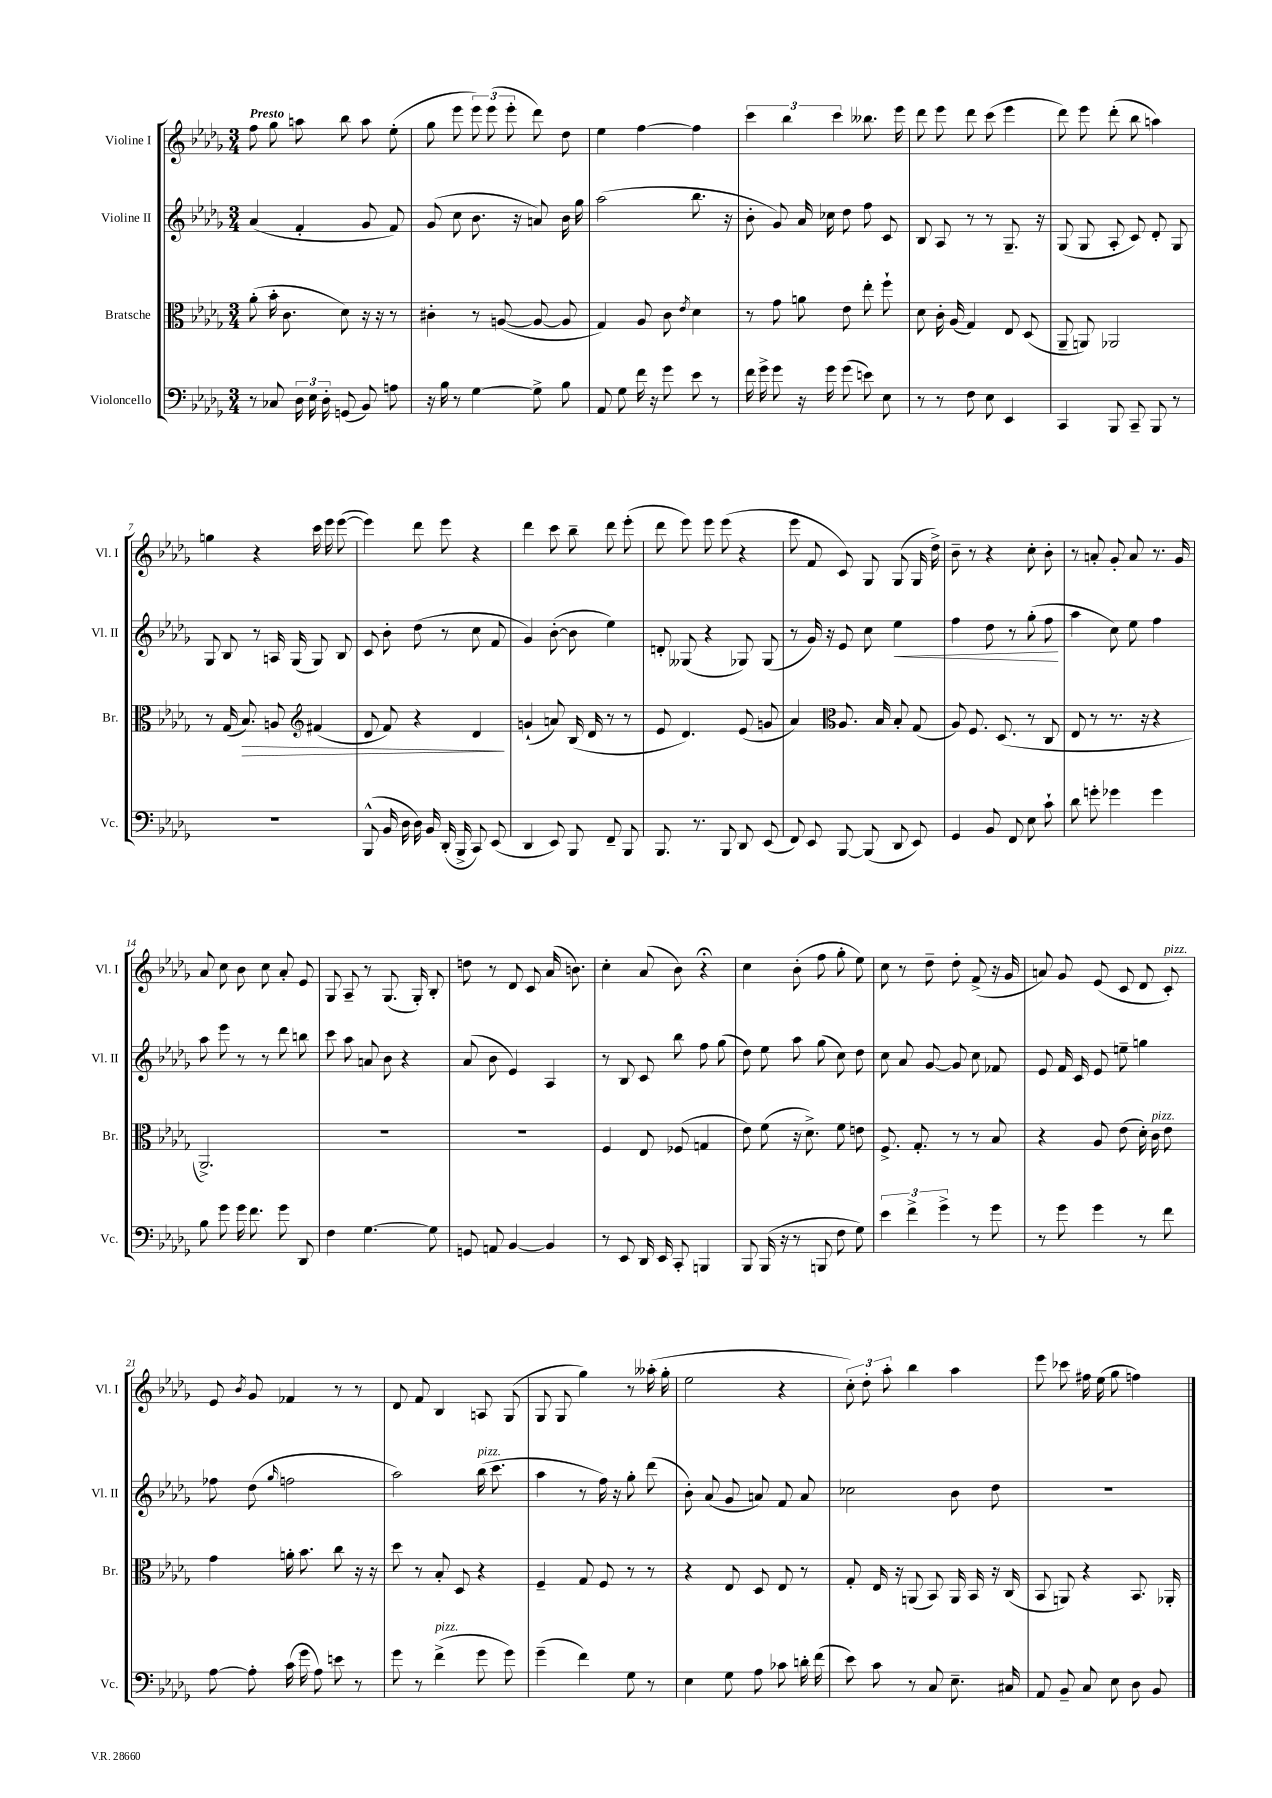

**kern	**kern	**kern	**kern
*staff4	*staff3	*staff2	*staff1
*clefF4	*clefC3	*clefG2	*clefG2
*k[b-e-a-d-g-]	*k[b-e-a-d-g-]	*k[b-e-a-d-g-]	*k[b-e-a-d-g-]
*M3/4	*M3/4	*M3/4	*M3/4
8r	(8a-'\	(4a-/	8ff\
8C-/	16b-'\	.	8gg-\
.	8.c\	.	.
24D-\	.	4f'/	8aa\
24E-\	.	.	.
24D-'\	.	.	.
(8GG/	8d-\)	.	8bb-\
8BB-/)	16r	8g-/	8aa\
.	16r	.	.
8A\	8r	8f/)	(8ee-'\
=	=	=	=
16r	4c#'\	(8g-/	8gg-\
16B-\	.	.	.
8r	.	8cc\	8eee-\
[4G-\	8r	8.b-\	12eee-\)
.	.	.	(12eee-\
.	([8A/	.	.
.	.	.	12eee-'\
.	.	16r	.
8G-^\]	8A/_	8a/)	8ddd-\)
8B-\	8A/]	16b-\	8dd-\
.	.	16gg-\	.
=	=	=	=
8AA-/	4G-/)	(2aa-\	4ee-\
8G-\	.	.	.
16f\	8A-/	.	[4ff\
16r	.	.	.
8g-\	8c\	.	.
.	8qe-/	.	.
8e-\	4d-\	8.bb-\	4ff\]
8r	.	.	.
.	.	16r	.
=	=	=	=
16f\	8r	8b-'\	6ccc\
16g-^\	.	.	.
8g-\	8g-\	8g-/)	.
.	.	.	6bb-\
16r	8a\	16a-/	.
16g-\	.	16cc-\	.
.	.	.	6ccc\
(8g-\	8e-\	8dd-\	.
8e\)	8ee-'\	8ff\	8.bb--\
8E-\	8ff`\	8c/	.
.	.	.	16eee-\
=	=	=	=
8r	8d-\	8B-/	8ddd-\
8r	16c'\	8A-/	8eee-\
.	(16A-/	.	.
8F\	4G-/)	8r	8ddd-\
8E-\	.	8r	(8ccc\
4EE-/	8E-/	8.G-~/	4eee-\
.	(8D-/	.	.
.	.	16r	.
=	=	=	=
4CC/	8AA-~/	(8G-/	8ddd-\)
.	8AA/)	8G-/	8eee-\
8BBB-/	2AA-/	8A-'/	(8ddd-'\
8CC~/	.	8c/)	8bb-\
8BBB-/	.	8d-'/	4aa\)
8r	.	8G-/	.
=	=	=	=
2.r	8r	8G-/	4gg\
.	(16G-/	8B-/	.
.	8.B-/)	.	.
.	.	8r	4r
.	8A/	16A/	.
.	.	(16G-/	.
*	*clefG2	*	*
.	(4f#/	8G-/)	16ccc\
.	.	.	16eee-\
.	.	8B-/	([8eee-\
=	=	=	=
(8BBB-^^/	8d-/	8c/	4eee-\])
16BB-/	8f/)	8b-'\	.
16D-\	.	.	.
16D-\)	4r	(8dd-\	8ddd-\
16BB-/	.	.	.
(16DD-'/	.	8r	8eee-\
16BBB-^/	.	.	.
8CC/)	4d-/	8cc\	4r
(8EE-/	.	8f/	.
=	=	=	=
4DD-/	(4g`/	4g-/)	4ddd-\
8EE-/)	8a/)	([8b-'\	8ccc\
8BBB-/	(16B-/	8b-\]	8bb-~\
.	16d-/	.	.
8FF~/	8r	4ee-\)	8ddd-\
8BBB-/	8r	.	(8eee-'\
=	=	=	=
8.BBB-/	8e-/	8d'/	8ddd-\
.	4.d-/)	(8G--/	8eee-\)
8.r	.	.	.
.	.	4r	8eee-\
8BBB-/	.	.	(8eee-\
8DD-/	(8e-/	8G-/)	4r
(8EE-/	8g/	(8G-/	.
=	=	=	=
8FF/)	4a-/)	8r	8eee-\
8EE-/	.	16g-/)	8f/
.	.	16r	.
*	*clefC3	*	*
[8BBB-/	8.A-/	8e-/	8c/)
(8BBB-/]	.	8cc\	8G-/
.	16B-/	.	.
8DD-/	8B-'/	4ee-\	(8G-/
8EE-/)	(8G-/	.	16G-/
.	.	.	16dd-^\)
=	=	=	=
4GG-/	8A-/)	4ff\	8b-~\
.	8.F/	.	8r
8BB-/	.	8dd-\	4r
.	(8.D-/	.	.
8FF/	.	8r	.
8E-\	8r	(8gg-'\	8cc'\
8c`\	8C/	8ff\	8b-'\
=	=	=	=
8d-\	8E-/	4aa-\	8r
8g'\	8r	.	8a'/
4g-\	8.r	8cc\)	8g-'/
.	.	8ee-\	8a/
.	16r	.	.
4g-\	4r	4ff\	8.r
.	.	.	16g-/
=	=	=	=
8B-\	2.AA-^/)	8aa-\	8a-/
8g-\	.	8eee-\	8cc\
16g-\	.	8r	8b-\
8.f\	.	.	.
.	.	8r	8cc\
8g-\	.	8ddd-\	8a-'/
8DD-/	.	8bb\	8e-/
=	=	=	=
4F\	2.r	8ccc\	8G-/
.	.	8aa-\	8A-~/
[4.G-\	.	8a/	8r
.	.	8b-\	(8.G-/
.	.	4r	.
.	.	.	16G-'/)
8G-\]	.	.	8B-'/
=	=	=	=
8GG/	2.r	(8a-/	8dd\
8AA/	.	8b-\	8r
[4BB-/	.	4e-/)	8d-/
.	.	.	8c/
4BB-/]	.	4A-/	(16a-/
.	.	.	8.b\)
=	=	=	=
8r	4F/	8r	4cc'\
8EE-/	.	8B-/	.
16DD-/	8E-/	8c/	(8a-/
16EE-/	.	.	.
8CC'/	(8F-/	8bb-\	8b-\)
4BBB/	4G/	8ff\	4r;
.	.	(8gg-\	.
=	=	=	=
8BBB-/	8e-\)	8dd-\)	4cc\
(16BBB-/	(8f\	8ee-\	.
16r	.	.	.
8r	16r	8aa-\	(8b-'\
.	8.d-^\)	.	.
8BBB/	.	(8gg-\	8ff\
8F\	8f\	8cc\)	8gg-'\
8G-\)	8e\	8dd-\	8ee-\)
=	=	=	=
6e-\	8.F^/	8cc\	8cc\
.	.	8a-/	8r
6f^\	.	.	.
.	8.G-'/	.	.
.	.	[8g-/	8dd-~\
6g-^\	.	.	.
.	8r	8g-/]	8dd-'\
8r	8r	8cc\	(8f^/
8g-\	8B-/	8f-/	16r
.	.	.	16g-/
=	=	=	=
8r	4r	8e-/	8a/)
8g-\	.	16f/	8g-/
.	.	16c/	.
4g-\	8A-/	8e-/	(8e-/
.	(8e-\	8ee~\	8c/
8r	16d-'\)	4gg\	8d-/
.	16c\	.	.
8f\	8e-\	.	8c'/)
=	=	=	=
[8A-\	4g-\	8ff-\	8e-/
.	.	.	8qb-/
8A-'\]	.	(8dd-\	8g-/
.	.	16qqgg-/	.
(16c\	16a'\	2ff\	4f-/
16g-\	8.b-\	.	.
8A-\)	.	.	.
8e\	8cc\	.	8r
8r	16r	.	8r
.	16r	.	.
=	=	=	=
8g-\	8dd-\	2aa-\)	8d-/
8r	8r	.	8f/
(4f^\	8B-'/	.	4B-/
.	8D-/	.	.
8g-\	4r	(16bb-\	8A/
.	.	8.ccc\	.
8g-\)	.	.	(8G-/
=	=	=	=
(4g-~\	4F~/	4aa-\	8G-/
.	.	.	8G-/
4f\)	8G-/	8r	4gg-\)
.	8F/	16ff\)	.
.	.	16r	.
8G-\	8r	8gg-'\	8r
8r	8r	(8ddd-\	(16aa--'\
.	.	.	16gg-'\
=	=	=	=
4E-\	4r	8b-'\)	2ee-\
.	.	(8a-/	.
8G-\	8E-/	8g-/	.
8A-\	8D-/	8a/)	.
8c-\	8E-/	8f/	4r
16d'\	8r	8a/	.
(16f\	.	.	.
=	=	=	=
8e-\)	8G-'/	2cc-\	12cc'\)
.	.	.	12dd-'\
8c\	16E-/	.	.
.	.	.	12aa-'\
.	16r	.	.
8r	(8AA/	.	4bb-\
8C/	8BB-/)	.	.
8.E-~\	16AA/	8b-\	4aa-\
.	16BB-/	.	.
.	16r	8dd-\	.
16C#/	(16C/	.	.
=	=	=	=
8AA-/	8BB-/	2.r	8eee-\
8BB-~/	8AA/)	.	8ccc-\
8C/	4r	.	16ff#\
.	.	.	(16ee-\
8E-\	.	.	8gg-\
8D-\	8.BB-/	.	4ff\)
8BB-/	.	.	.
.	16AA-'/	.	.
==	==	==	==
*-	*-	*-	*-
